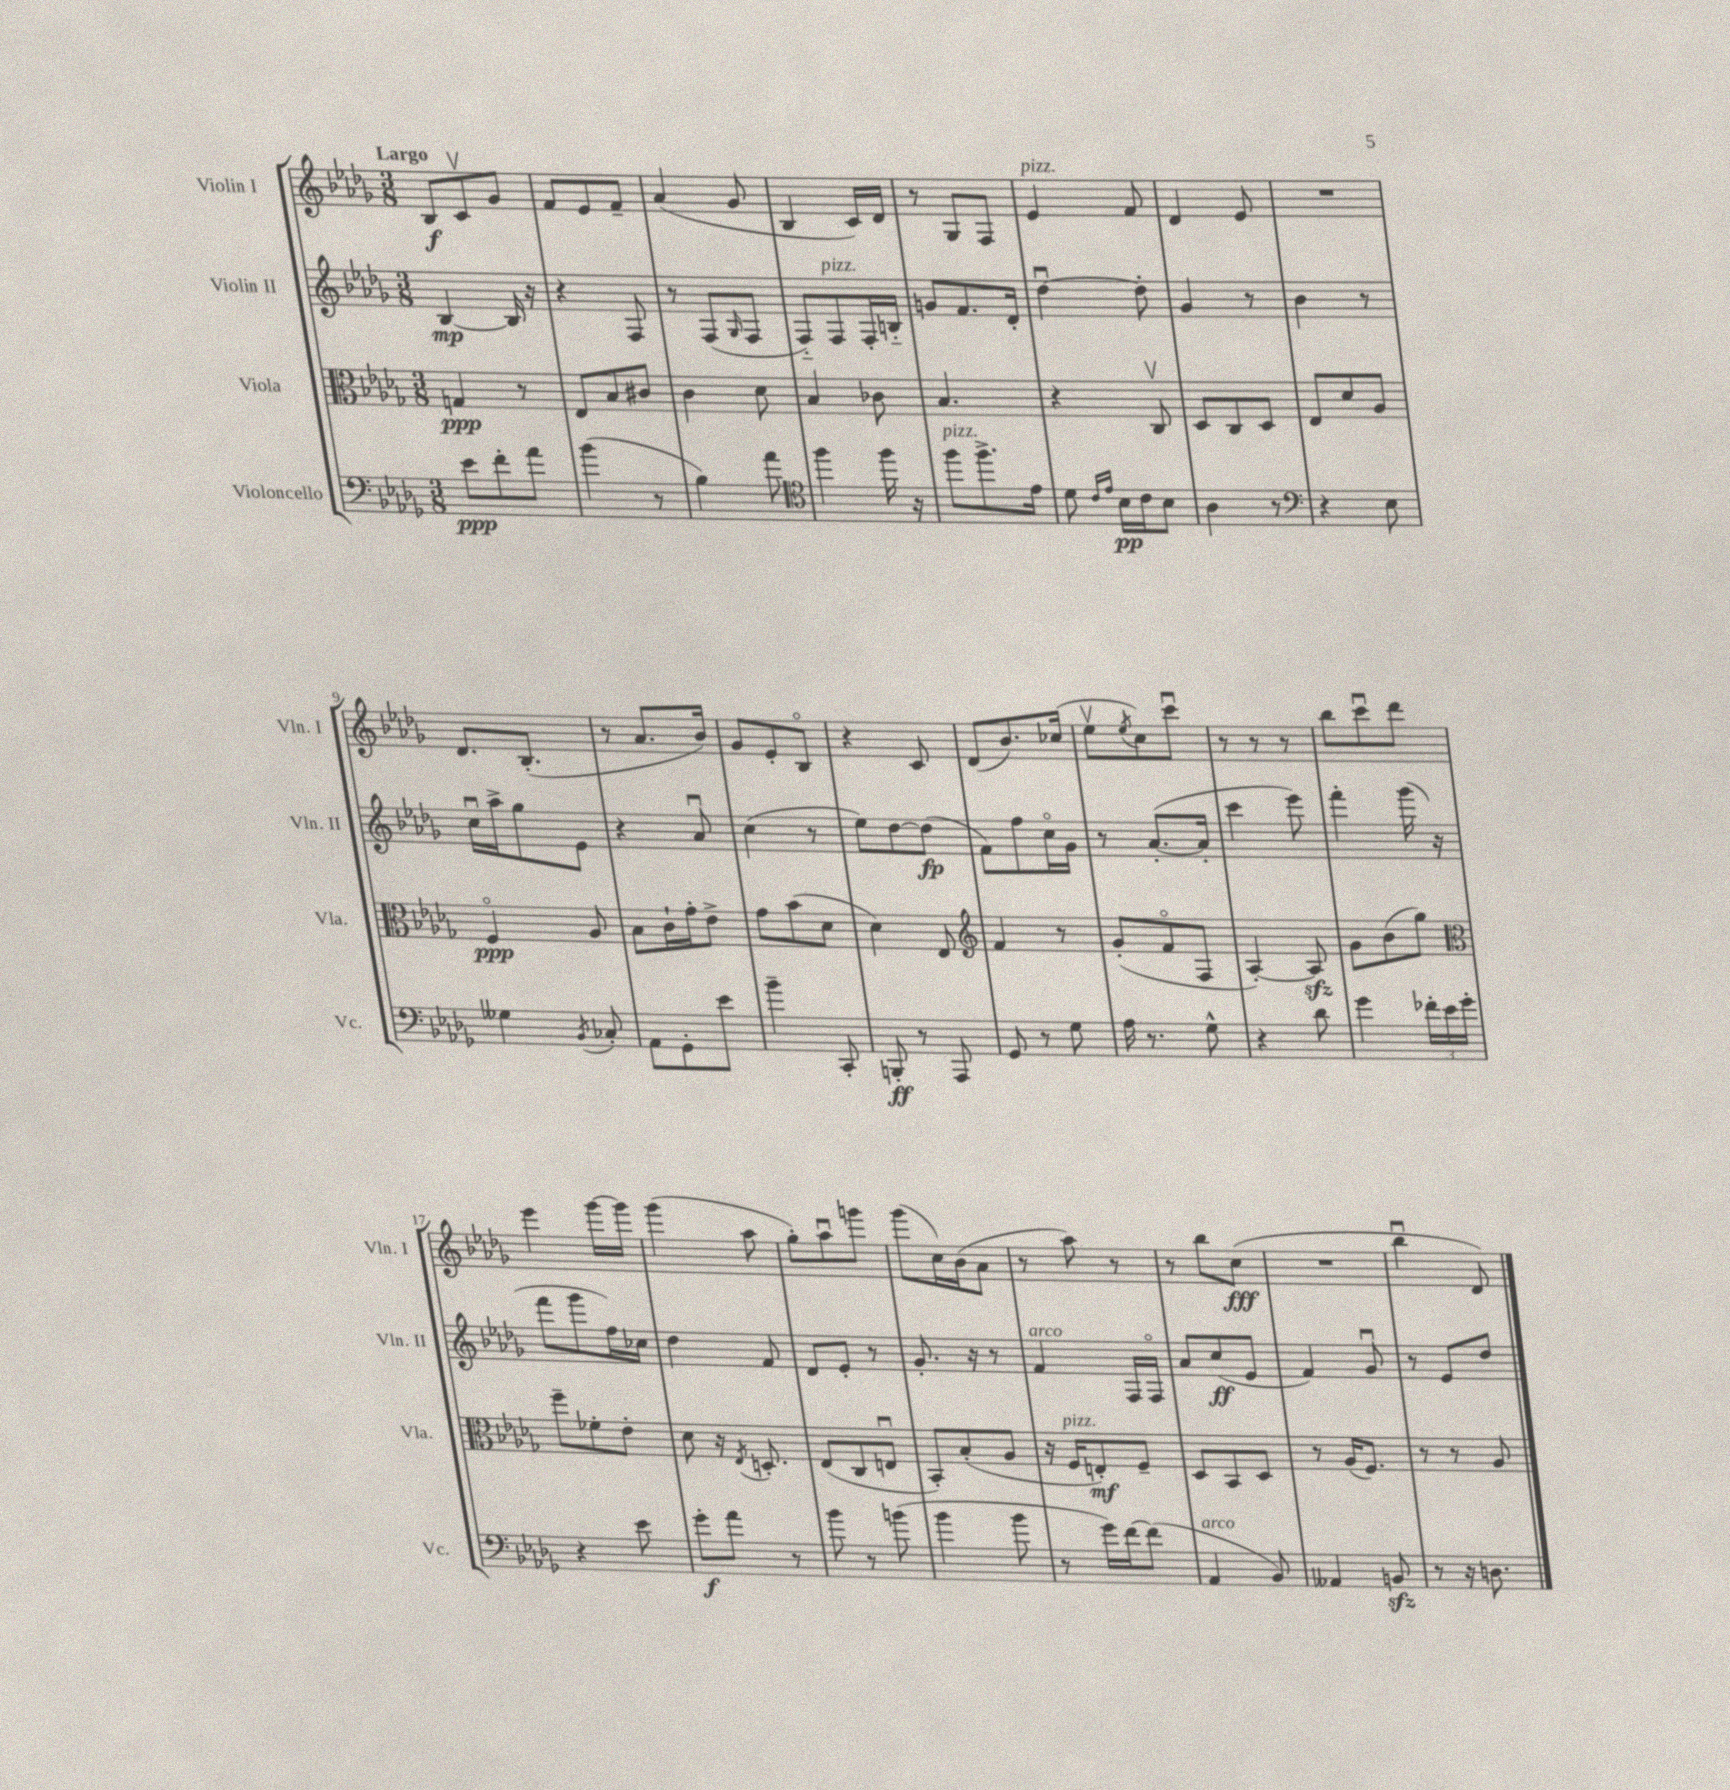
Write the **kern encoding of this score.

**kern	**kern	**kern	**kern
*staff4	*staff3	*staff2	*staff1
*clefF4	*clefC3	*clefG2	*clefG2
*k[b-e-a-d-g-]	*k[b-e-a-d-g-]	*k[b-e-a-d-g-]	*k[b-e-a-d-g-]
*M3/8	*M3/8	*M3/8	*M3/8
8e-	4G	[4B-	8B-
8f'	.	.	8cv
8a-	8r	16B-]	8g-
.	.	16r	.
=	=	=	=
(4b-	8E-	4r	8f
.	8B-	.	8e-
8r	8c#	8F	8f~
=	=	=	=
4B-)	4c	8r	(4a-
.	.	(8F	.
.	.	16qqG-	.
8a-	8d-	8F	8g-
=	=	=	=
*clefC4	*	*	*
4ff	4B-	8F'~)	4B-
.	.	8F	.
16ff	8c-	16F'	16c)
16r	.	16B'~	16d-
=	=	=	=
8ff	4.B-	8g	8r
8.ff^	.	8.f	8G-
.	.	.	8F
16e-	.	16d-'	.
=	=	=	=
8d-	4r	[4dd-u	4e-
16qqc	.	.	.
16qqe-	.	.	.
16B-	.	.	.
16c	.	.	.
8B-	8Cv	8dd-']	8f
=	=	=	=
4A-	8D-	4g-	4d-
.	8C	.	.
8r	8D-	8r	8e-
=	=	=	=
*clefF4	*	*	*
4r	8E-	4b-	4.r
.	8d-	.	.
8E-	8A-	8r	.
=	=	=	=
4G--	4Fo	16ccu	8.d-
.	.	16aa-^	.
.	.	8gg-	.
.	.	.	(8.B-'
8qBB-	.	.	.
8C-'	8A-	8e-	.
=	=	=	=
8AA-	8B-	4r	8r
8GG-'	16c`	.	8.a-
.	16g-'	.	.
8e-	8e-^	8a-u	.
.	.	.	16b-)
=	=	=	=
4b-~	8g-	(4cc	8g-
.	(8b-	.	8e-'
8CC'	8d-	8r	8B-o
=	=	=	=
8BBB'	4d-)	8ee-)	4r
8r	.	[8dd-	.
8AAA-	8E-	(8dd-]	8c
=	=	=	=
*	*clefG2	*	*
8GG-	4f	8f)	(8d-
8r	.	8ff	8.b-)
8G-	8r	16cco	.
.	.	16g-	(16cc-
=	=	=	=
16A-	(8g-'	8r	8ee-v
8.r	.	.	.
.	.	.	8qee-
.	8fo	([8.a-'	8cc)
8G-^^	8F	.	8cccu
.	.	16a-']	.
=	=	=	=
4r	[4A-')	4ccc	8r
.	.	.	8r
8d-	8A-]	8eee-)	8r
=	=	=	=
4g-	8g-	4fff'	8bb-
.	(8b-	.	8cccu
24f-'	8gg-)	(16ggg-	8ddd-
24e-	.	.	.
.	.	16r	.
24g-'	.	.	.
=	=	=	=
*	*clefC3	*	*
4r	8ff~	8fff	4eee-
.	8f-'	8ggg-	.
8e-	8e-'	16ff)	[16ggg-
.	.	16cc-	16ggg-]
=	=	=	=
8g-'	8d-	4dd-	(4ggg-
8a-	16r	.	.
.	8qE-	.	.
.	8.D'	.	.
8r	.	8f	8aa-
=	=	=	=
8b-	(8E-	8d-	8gg-')
8r	8C	8e-'	8aa-u
(8b	8Eu	8r	8ggg
=	=	=	=
4b-	8BB-')	8.g-'	(8ggg-
.	(8B-'	.	16cc)
.	.	16r	(16b-
8b-	8A-	8r	8a-
=	=	=	=
8r	16r	4f	8r
.	16F	.	.
16g-)	8E')	.	8aa-)
[16f	.	.	.
(8f]	8F~	16F	8r
.	.	16Fo	.
=	=	=	=
4AA-	8D-	8a-	8r
.	8BB-	(8cc	8bb-
8BB-)	8D-	8e-	(8cc
=	=	=	=
4AA--	8r	4f)	4.r
.	(16A-	.	.
.	8.F)	.	.
8BB	.	8g-u	.
=	=	=	=
8r	8r	8r	4bb-u
16r	8r	8e-	.
8.D	.	.	.
.	8A-	8dd-	8d-)
==	==	==	==
*-	*-	*-	*-
